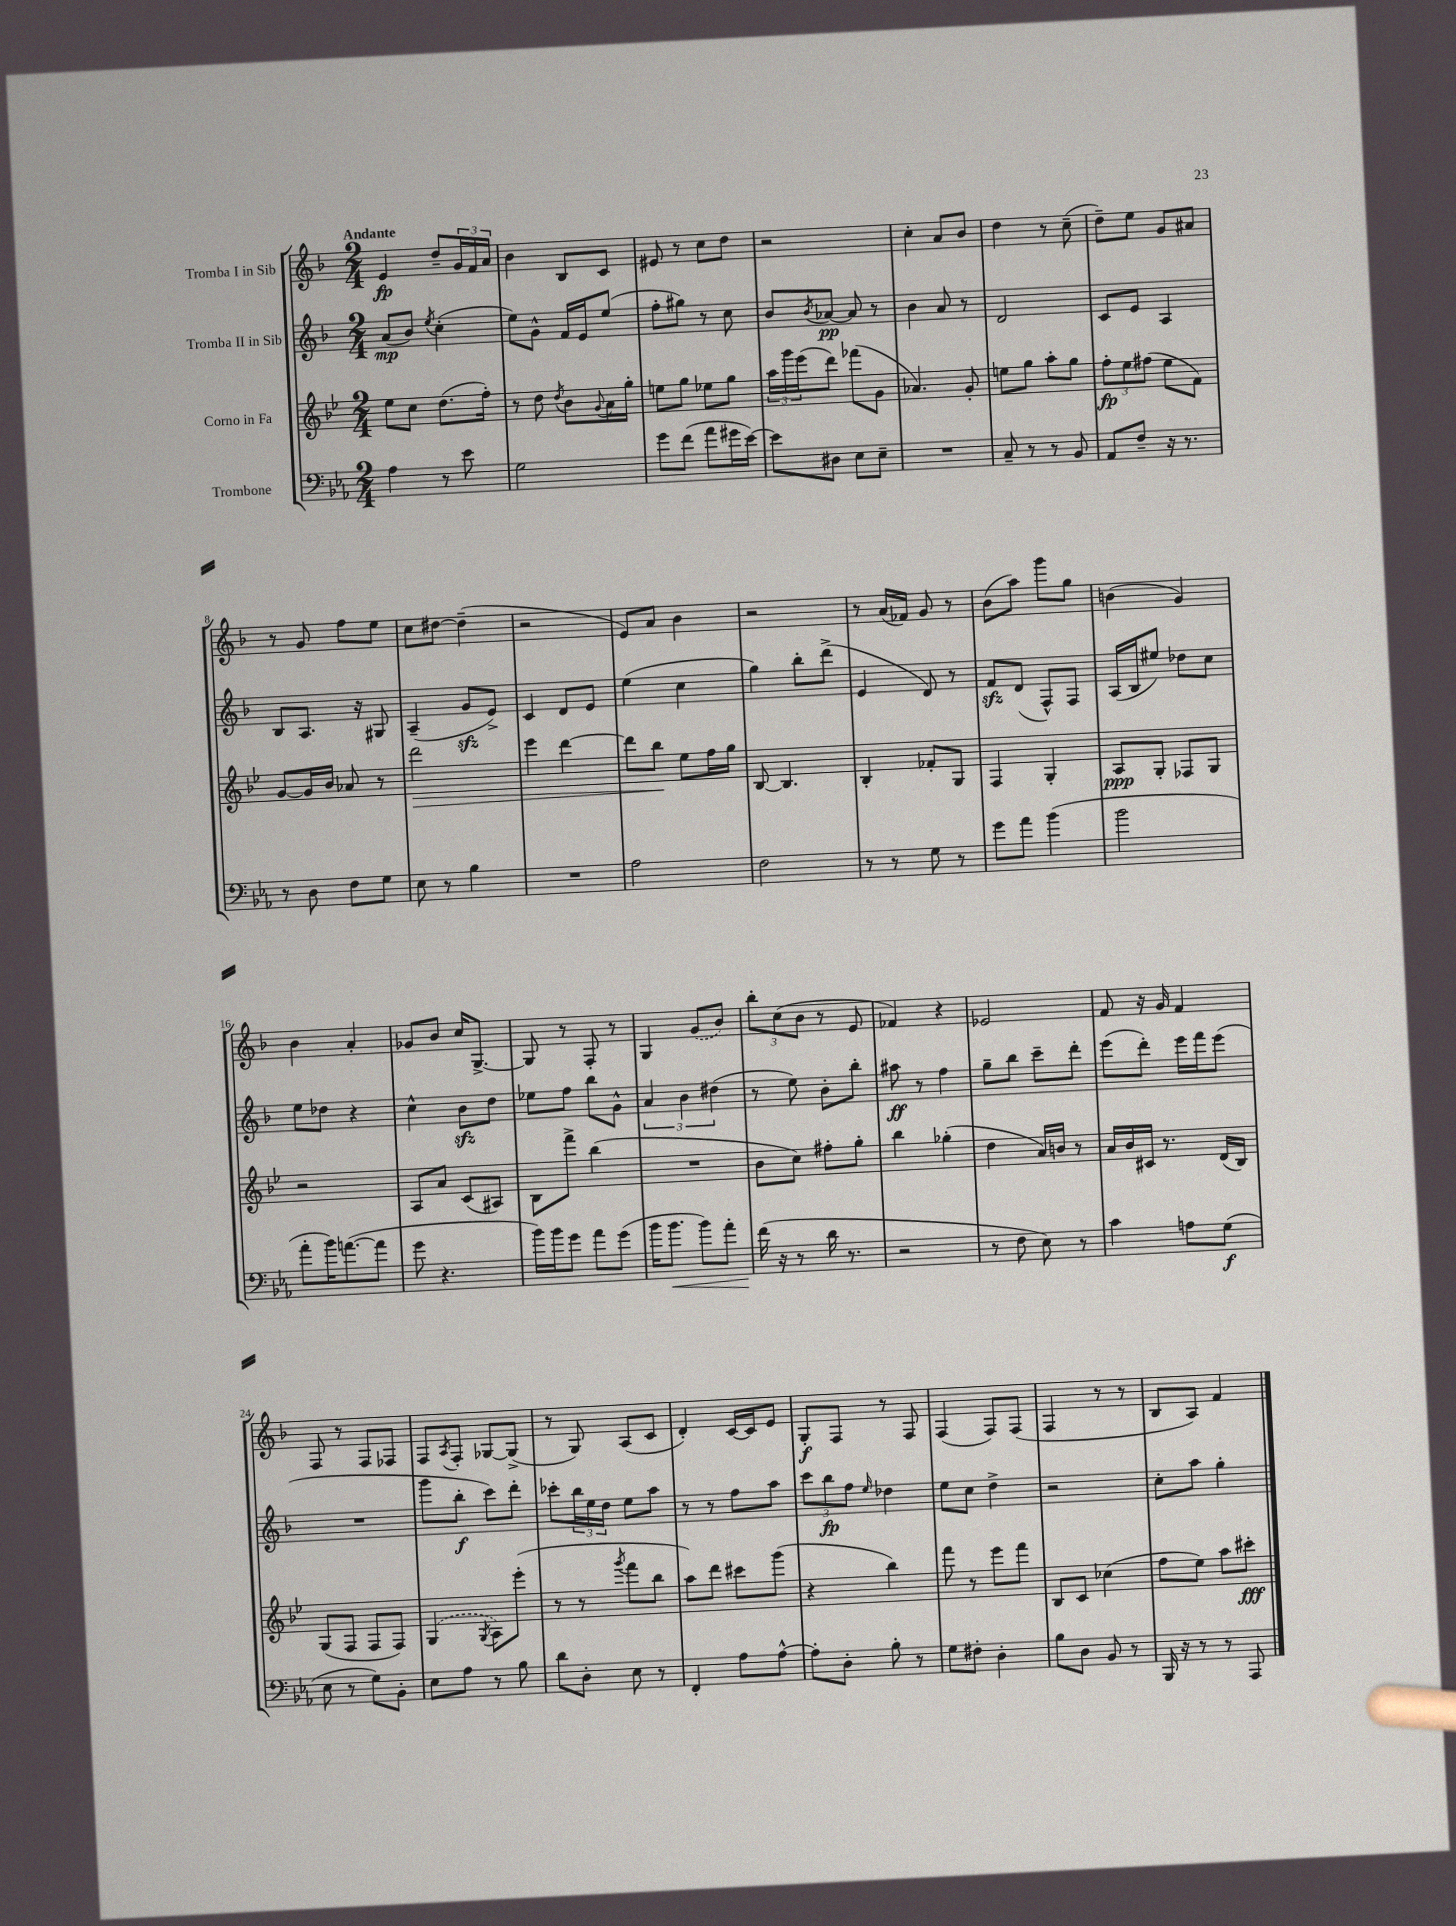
<<
\new StaffGroup <<
\new Staff = "s0" \with { instrumentName = "Tromba I in Sib" } {
    \clef treble \key f \major \numericTimeSignature \time 2/4 \tempo "Andante"
    e'4\fp d''8-- \tuplet 3/2 { g'16 f'16 a'16 } |
    bes'4 bes8 c'8 |
    eis'8 r8 c''8 d''8 |
    r2 |
    c''4-. a'8 bes'8 |
    d''4 r8 c''8--( |
    d''8--) e''8 g'8 ais'8 |
    r8 g'8 f''8 e''8 |
    c''8 dis''8~ dis''4--( |
    r2 |
    e'8) a'8 bes'4 |
    r2 |
    r8 a'16( fes'16) g'8 r8 |
    bes'8( a''8) g'''8 g''8 |
    b'4( g'4) |
    bes'4 a'4-. |
    ges'8 bes'8 c''16 g8.~-> |
    g8 r8 f8-. r8 |
    g4 \once \slurDashed g'8( bes'8) |
    \tuplet 3/2 { bes''8-. c''8( bes'8 } r8 e'8 |
    fes'4) r4 |
    ees'2 |
    f'8 r16 g'16 f'4 |
    f8 r8 f8 fes8 |
    f8 \acciaccatura { a8 } f8-. ges8~ ges8->( |
    r8 g8) a8( c'8 |
    d'4-.) c'16~ c'16 e'8 |
    g8-.\f f8 r8 f8 |
    f4( f8) f8( |
    f4 r8 r8 |
    bes8 a8) f'4 \bar "|." |
}
\new Staff = "s1" \with { instrumentName = "Tromba II in Sib" } {
    \clef treble \key f \major \numericTimeSignature \time 2/4
    a'8\mp( bes'8) \acciaccatura { e''8 } c''4-.( |
    e''8) g'8-^ f'16 e'16 e''8( |
    f''8-. gis''8) r8 c''8 |
    bes'8 \acciaccatura { bes'8 } aes'8~\pp aes'8 r8 |
    bes'4 a'8 r8 |
    d'2 |
    c'8 e'8 a4 |
    bes8 a8. r16 gis8 |
    a4--( g'8\sfz e'8->) |
    c'4 d'8 e'8 |
    e''4( c''4 |
    g''4) bes''8-. d'''8->( |
    e'4 d'8) r8 |
    f'8\sfz d'8( f8-^) f8 |
    a16( bes16 eis''8) des''8 c''8 |
    e''8 des''8 r4 |
    c''4-^ bes'8\sfz d''8 |
    ees''8 f''8 bes''8 g'8-^ |
    \tuplet 3/2 { a'4 bes'4 dis''4( } |
    r8 e''8) bes'8-. bes''8-. |
    ais''8\ff r8 f''4 |
    g''8-- bes''8 c'''8-- d'''8-. |
    e'''8( d'''8-.) e'''16 f'''16 e'''8( |
    R2 |
    g'''8 bes''8-.\f c'''8) d'''8-. |
    ces'''8-. \tuplet 3/2 { bes''16 e''16 d''16 } e''8 a''8 |
    r8 r8 f''8 a''8 |
    \tuplet 3/2 { c'''8 bes''8\fp f''8 } \grace { e''16 } des''4 |
    e''8 c''8 d''4-> |
    r2 |
    c''8-. a''8 g''4-. \bar "|." |
}
\new Staff = "s2" \with { instrumentName = "Corno in Fa" } {
    \clef treble \key bes \major \numericTimeSignature \time 2/4
    ees''8 c''8 d''8.( f''16-.) |
    r8 d''8 \acciaccatura { d''8 } bes'8 \appoggiatura { g'8 } a'16 g''16-. |
    e''8 g''8 ees''8 g''8 |
    \tuplet 3/2 { a''16 g'''16 ees'''16( } d'''8) fes'''8( g'8 |
    aes'4.) g'8-. |
    e''8 g''8 a''8-. g''8 |
    \tuplet 3/2 { f''8-.\fp ees''8 fis''8( } ees''8 f'8) |
    g'8~ g'16 bes'16 aes'8 r8 |
    d'''2\> |
    ees'''4 d'''4~ |
    d'''8 bes''8\! ees''8 f''16 g''16 |
    bes8~ bes4. |
    bes4-. fes'8-. g8 |
    f4 g4-. |
    a8\ppp g8-. fes8 g8 |
    r2 |
    a8 a'8 c'8( ais8) |
    bes8 f'''8-> bes''4( |
    R2 |
    bes'8 c''8) fis''8-. g''8-. |
    bes''4 ges''4-.( |
    d''4 a'16) b'16 r8 |
    a'16 bes'16 cis'16 r8. d'16( bes16) |
    g8( f8 f8 f8) |
    \once \slurDashed g4( \acciaccatura { g8 } a8) ees'''8-.( |
    r8 r8 \acciaccatura { g'''8 } f'''8 bes''8 |
    a''8) d'''8 cis'''8 g'''8( |
    r4 bes''4) |
    f'''8 r8 ees'''8 f'''8 |
    bes8 c'8 ces''4( |
    f''8 ees''8) a''8 cis'''8-.\fff \bar "|." |
}
\new Staff = "s3" \with { instrumentName = "Trombone" } {
    \clef bass \key ees \major \numericTimeSignature \time 2/4
    aes4 r8 ees'8 |
    g2 |
    g'8 f'8( aes'8 gis'16 ees'16~) |
    ees'8 dis8 ees8 ees8-- |
    R2 |
    c8-- r8 r8 bes,8 |
    aes,8 f8-- r16 r8. |
    r8 d8 f8 g8 |
    ees8 r8 bes4 |
    R2 |
    aes2 |
    f2 |
    r8 r8 g8 r8 |
    g'8 aes'8 bes'4( |
    bes'2 |
    aes'8-. bes'16) a'8.~( a'8 |
    g'8 r4. |
    bes'16) bes'16 g'8 aes'8 g'8( |
    bes'16 bes'8.\< bes'8) aes'8-. |
    f'16\!( r16 r8 d'16 r8. |
    r2 |
    r8 f8 ees8) r8 |
    c'4 a8 g8\f( |
    ees8 r8 g8) bes,8-. |
    ees8 aes8 r8 bes8 |
    d'8 d8-. ees8 r8 |
    f,4-. aes8 aes8~-^ |
    aes8-. d8-. bes8-. r8 |
    g8 fis8-. d4-. |
    bes8 d8 bes,8 r8 |
    bes,,16 r16 r8 r8 aes,,8 \bar "|." |
}
>>
>>
